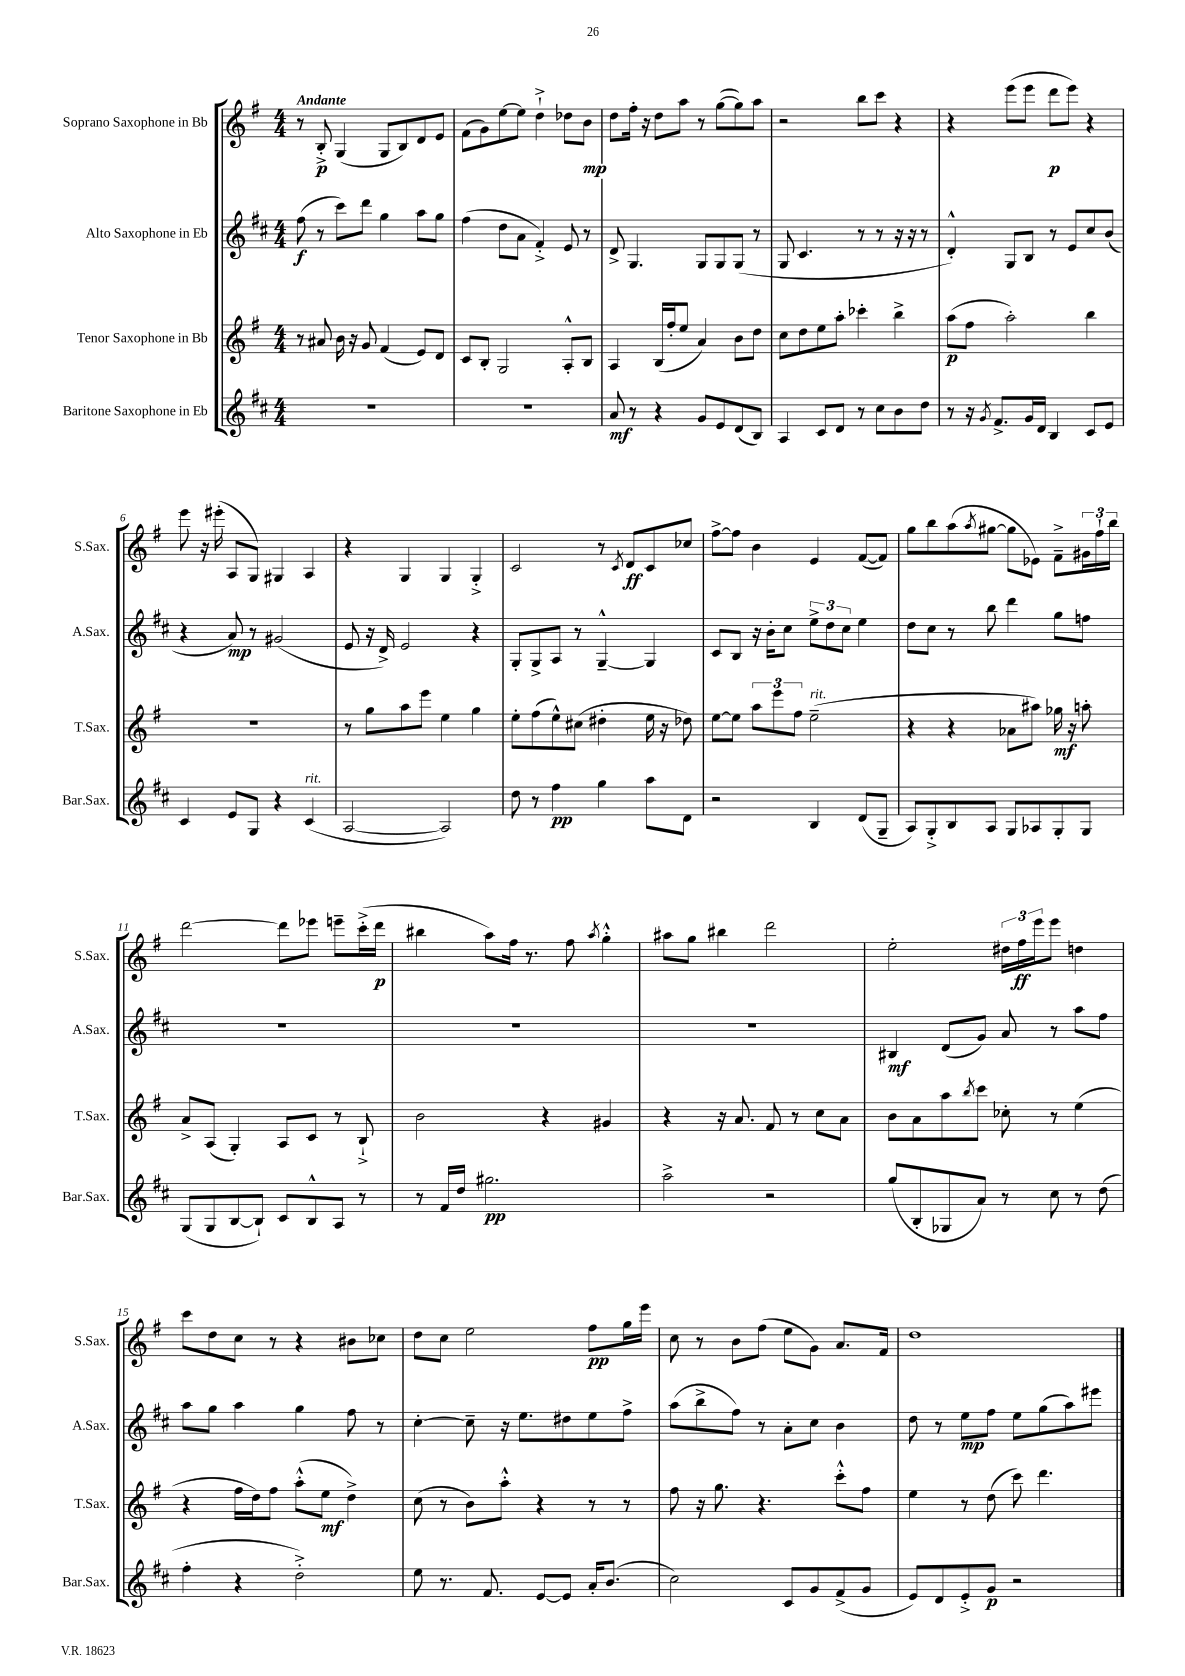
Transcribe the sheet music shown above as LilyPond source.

<<
\new StaffGroup <<
\new Staff = "s0" \with { instrumentName = "Soprano Saxophone in Bb" shortInstrumentName = "S.Sax." } {
    \clef treble \key g \major \numericTimeSignature \time 4/4 \tempo "Andante"
    r8 b8-.->\p g4( g8 b8) d'8 e'8 |
    fis'8( g'8) e''8~ e''8 d''4-!-> des''8 b'8\mp |
    d''8 fis''16-. r16 d''8 a''8 r8 g''8~( g''8) a''8 |
    r2 b''8 c'''8 r4 |
    r4 e'''8( e'''8 d'''8\p e'''8) r4 |
    e'''8 r16 eis'''16-.( a8 g8) gis4 a4 |
    r4 g4 g4 g4-.-> |
    c'2 r8 \acciaccatura { c'8 } d'8\ff c'8 ces''8 |
    fis''8~-> fis''8 b'4 e'4 fis'8~( fis'8) |
    g''8 b''8 a''8( \acciaccatura { a''8 } gis''8~ gis''8 ees'8) fis'8---> \tuplet 3/2 { gis'16 fis''16-! b''16 } |
    d'''2~ d'''8 ees'''8 e'''8-- c'''16-.->( d'''16\p |
    bis''4 a''8) fis''16 r8. fis''8 \acciaccatura { a''8 } g''4-.-^ |
    ais''8 g''8 bis''4 d'''2 |
    e''2-. \tuplet 3/2 { dis''16 fis''16\ff e'''16 } e'''8 d''4 |
    c'''8 d''8 c''8 r8 r4 bis'8 ces''8 |
    d''8 c''8 e''2 fis''8\pp g''16 e'''16 |
    c''8 r8 b'8 fis''8( e''8 g'8) a'8. fis'16 |
    d''1 \bar "|." |
}
\new Staff = "s1" \with { instrumentName = "Alto Saxophone in Eb" shortInstrumentName = "A.Sax." } {
    \clef treble \key d \major \numericTimeSignature \time 4/4
    fis''8\f( r8 cis'''8) d'''8 g''4 a''8 g''8 |
    fis''4( d''8 a'8 fis'4-.->) e'8 r8 |
    d'8-> g4. g8 g8 g8( r8 |
    g8 cis'4. r8 r8 r16 r16 r8 |
    d'4-.-^) g8 b8 r8 e'8 cis''8 b'8( |
    r4 a'8\mp) r8 gis'2( |
    e'8 r16 d'16->) e'2 r4 |
    g8-. g8-> a8 r8 g4~---^ g4 |
    cis'8 b8 r16 b'16-. cis''8 \tuplet 3/2 { e''8-> d''8 cis''8 } e''4 |
    d''8 cis''8 r8 b''8 d'''4 g''8 f''8 |
    R1 |
    R1 |
    R1 |
    bis4\mf d'8( g'8) a'8 r8 a''8 fis''8 |
    a''8 g''8 a''4 g''4 fis''8 r8 |
    cis''4~-. cis''8-- r16 e''8. dis''8 e''8 fis''8-> |
    a''8( b''8-> fis''8) r8 a'8-. cis''8 b'4 |
    d''8 r8 e''8\mp fis''8 e''8 g''8( a''8) eis'''8 \bar "|." |
}
\new Staff = "s2" \with { instrumentName = "Tenor Saxophone in Bb" shortInstrumentName = "T.Sax." } {
    \clef treble \key g \major \numericTimeSignature \time 4/4
    r8 ais'8 b'16 r16 g'8 fis'4( e'8) d'8 |
    c'8 b8-. g2 a8-.-^ b8 |
    a4 b16( fis''16-. e''8 a'4) b'8 d''8 |
    c''8 d''8 e''8 a''8-. ces'''4-. b''4-> |
    a''8\p( fis''8 a''2-.) b''4 |
    R1 |
    r8 g''8 a''8 e'''8 e''4 g''4 |
    e''8-. fis''8( e''8-^) cis''8( dis''4-. e''16 r16 des''8) |
    e''8~ e''8 \tuplet 3/2 { a''8 e'''8 fis''8 } e''2--^\markup { \italic "rit." }( |
    r4 r4 aes'8 ais''8) ges''16\mf r16 a''8-. |
    a'8-> a8( g4-.) a8 c'8 r8 b8-!-> |
    b'2 r4 gis'4 |
    r4 r16 a'8. fis'8 r8 c''8 a'8 |
    b'8 a'8 a''8 \acciaccatura { b''8 } c'''8 ces''8-. r8 e''4( |
    r4 fis''16 d''16) fis''8 a''8-.-^( e''8\mf d''4->) |
    c''8( r8 b'8) a''8-.-^ r4 r8 r8 |
    fis''8 r16 g''8. r4. c'''8-.-^ fis''8 |
    e''4 r8 d''8( c'''8) d'''4. \bar "|." |
}
\new Staff = "s3" \with { instrumentName = "Baritone Saxophone in Eb" shortInstrumentName = "Bar.Sax." } {
    \clef treble \key d \major \numericTimeSignature \time 4/4
    R1 |
    R1 |
    a'8\mf r8 r4 g'8 e'8 d'8( b8) |
    a4 cis'8 d'8 r8 cis''8 b'8 d''8 |
    r8 r16 \acciaccatura { g'8 } fis'8.-> g'16 d'16 b4 cis'8 e'8 |
    cis'4 e'8 g8 r4 cis'4^\markup { \italic "rit." }( |
    a2~ a2) |
    d''8 r8 fis''4\pp g''4 a''8 d'8 |
    r2 b4 d'8( g8-- |
    a8) g8-.-> b8 a8 g8 aes8 g8-. g8 |
    g8( g8 b8~ b8-!) cis'8 b8-^ a8 r8 |
    r8 fis'16 d''16 gis''2.\pp |
    a''2-> r2 |
    g''8( b8-. ges8 a'8) r8 cis''8 r8 d''8( |
    fis''4-. r4 d''2-.->) |
    e''8 r8. fis'8. e'8~ e'8 a'16-. b'8.( |
    cis''2) cis'8 g'8 fis'8->( g'8 |
    e'8) d'8 e'8-.-> g'8\p r2 \bar "|." |
}
>>
>>
